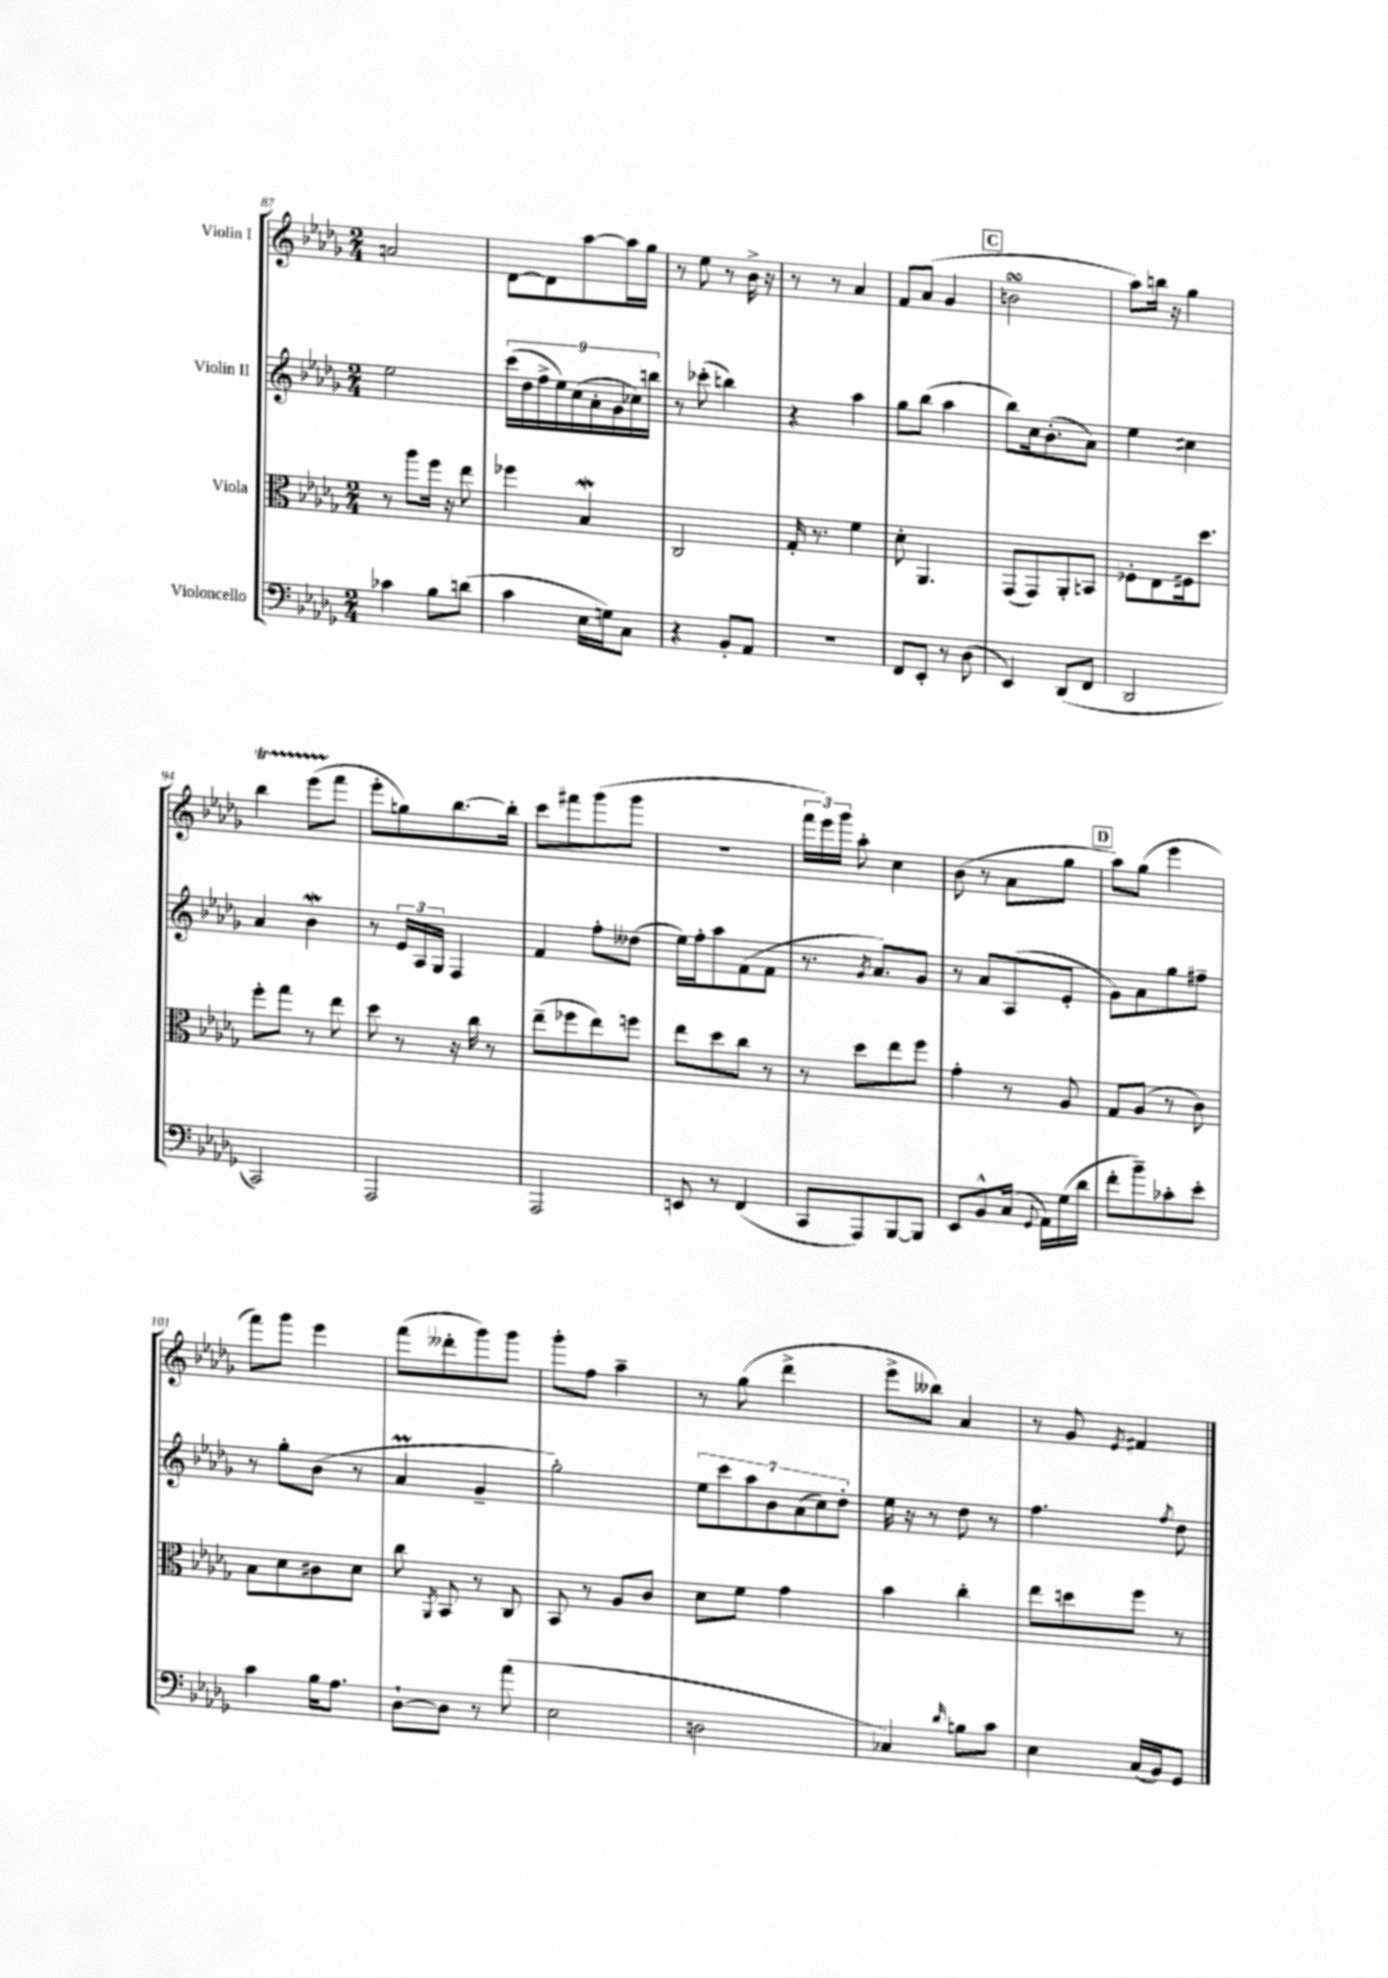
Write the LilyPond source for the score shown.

<<
\new StaffGroup <<
\new Staff = "s0" \with { instrumentName = "Violin I" } {
    \clef treble \key des \major \numericTimeSignature \time 2/4
    \autoBeamOff a'2 |
    des'8[~ des'8 aes''8~ aes''16 ges''16] |
    r8 ees''8 r8 bes'16-> r16 |
    r8 r8 aes'4 |
    f'8[ aes'8]( ges'4 |
    \mark \markup { \box "C" } b'2\turn |
    aes''8[) b''16] r16 ges''4 |
    bes''4\startTrillSpan ees'''8[( f'''8]\stopTrillSpan |
    ees'''8[-. g''8) bes''8.~ bes''16]-. |
    c'''8[ fis'''8 ges'''8( ges'''8] |
    r2 |
    \tuplet 3/2 { f'''16[ ees'''16) ges'''16] } aes''8-. c''4 |
    bes'8( r8 aes'8[ ges''8] |
    \mark \markup { \box "D" } aes''8[) ges''8]( ees'''4 |
    f'''8[) ges'''8] ees'''4 |
    f'''8[( deses'''8-. ges'''8) ges'''8] |
    ges'''8[-. f''8] aes''4-- |
    r8 ges''8( des'''4-> |
    ees'''8[-> beses''8]) aes'4 |
    r8 ges'8 \acciaccatura { ees'8 } fis'4 \bar "|." |
}
\new Staff = "s1" \with { instrumentName = "Violin II" } {
    \clef treble \key des \major \numericTimeSignature \time 2/4
    \autoBeamOff ees''2 |
    \tuplet 9/8 { c'''16[( des''16 f''16-> ees''16) c''16( aes'16-. ges'16 ces''16) b''16] } |
    r8 ces'''8-.( b''4) |
    r4 aes''4 |
    ges''8[ bes''8]( aes''4 |
    \mark \markup { \box "C" } bes''8[) c''16 bes'8.-.( aes'8]) |
    ees''4 cis''4 |
    aes'4 bes'4\mordent |
    r8 \tuplet 3/2 { ees'16[ aes16 ges16] } f4 |
    f'4 f''8[-. deses''8]( |
    ees''16[) f''16-. aes''8 f'8( f'8] |
    r8. \acciaccatura { ges'8 } aes'8.[) ges'8] |
    r8 aes'8[ aes8( ees'8]-. |
    \mark \markup { \box "D" } ges'8[) aes'8 ges''8 fis''8]-- |
    r8 ges''8[-. bes'8]( r8 |
    aes'4\prall ges'4-- |
    ges''2-.) |
    \tuplet 7/4 { ees''8[ c'''8 aes''8 bes'8 aes'8( c''8) des''8]-. } |
    ees''16 r16 r8 des''8 r8 |
    f''4. \acciaccatura { f''8 } des''8 \bar "|." |
}
\new Staff = "s2" \with { instrumentName = "Viola" } {
    \clef alto \key des \major \numericTimeSignature \time 2/4
    \autoBeamOff r8 aes''8[ f''16] r16 ees''8 |
    fes''4 bes4\mordent |
    c2 |
    ges16-. r8. f'4 |
    des'8-. aes,4. |
    \mark \markup { \box "C" } ges,8[( ges,8) aes,8-. b,8] |
    fes8[-. ees8 fis16 des''8.] |
    f''8[-. ges''8] r8 ees''8 |
    des''8 r8 r16 c''16 r8 |
    ees''8[--( fes''8 ees''8) f''8] |
    ees''8[ des''8 c''8] r8 |
    r8 des''8[ ees''8 f''8] |
    ges'4-. r8 aes8 |
    \mark \markup { \box "D" } ges8[ aes8]( r8 c'8) |
    bes8[ des'8 cis'8 des'8] |
    c''8 \acciaccatura { aes,8 } bes,8 r8 c8 |
    bes,8 r8 aes8[ c'8] |
    des'8[ f'8] ges'4 |
    bes'4 c''4-. |
    ees''8[ d''8 f''8] r8 \bar "|." |
}
\new Staff = "s3" \with { instrumentName = "Violoncello" } {
    \clef bass \key des \major \numericTimeSignature \time 2/4
    \autoBeamOff ces'4 bes8[ d'8]( |
    c'4 ees16[ g16) c8] |
    r4 bes,8[-. aes,8] |
    R2 |
    f,8[ ees,8]-. r8 des8( |
    \mark \markup { \box "C" } ees,4) des,8[( f,8] |
    des,2 |
    c,2) |
    aes,,2 |
    aes,,2 |
    e,8 r8 f,4( |
    c,8[ aes,,8) bes,,8~ bes,,8] |
    ees,8[ bes,8-^ c16]( \appoggiatura { ges,8 } aes,16[) ges16( des'16] |
    \mark \markup { \box "D" } f'8[-. bes'8--) ces'8-. ees'8]-. |
    c'4 bes16[ aes8.] |
    des8[~-! des8] r8 aes'8( |
    ees2 |
    d2 |
    ces4) \grace { des'16 } b8[ c'8] |
    ees4 c16[( bes,16) ges,8] \bar "|." |
}
>>
>>
\layout { \context { \Score currentBarNumber = #87 } }
